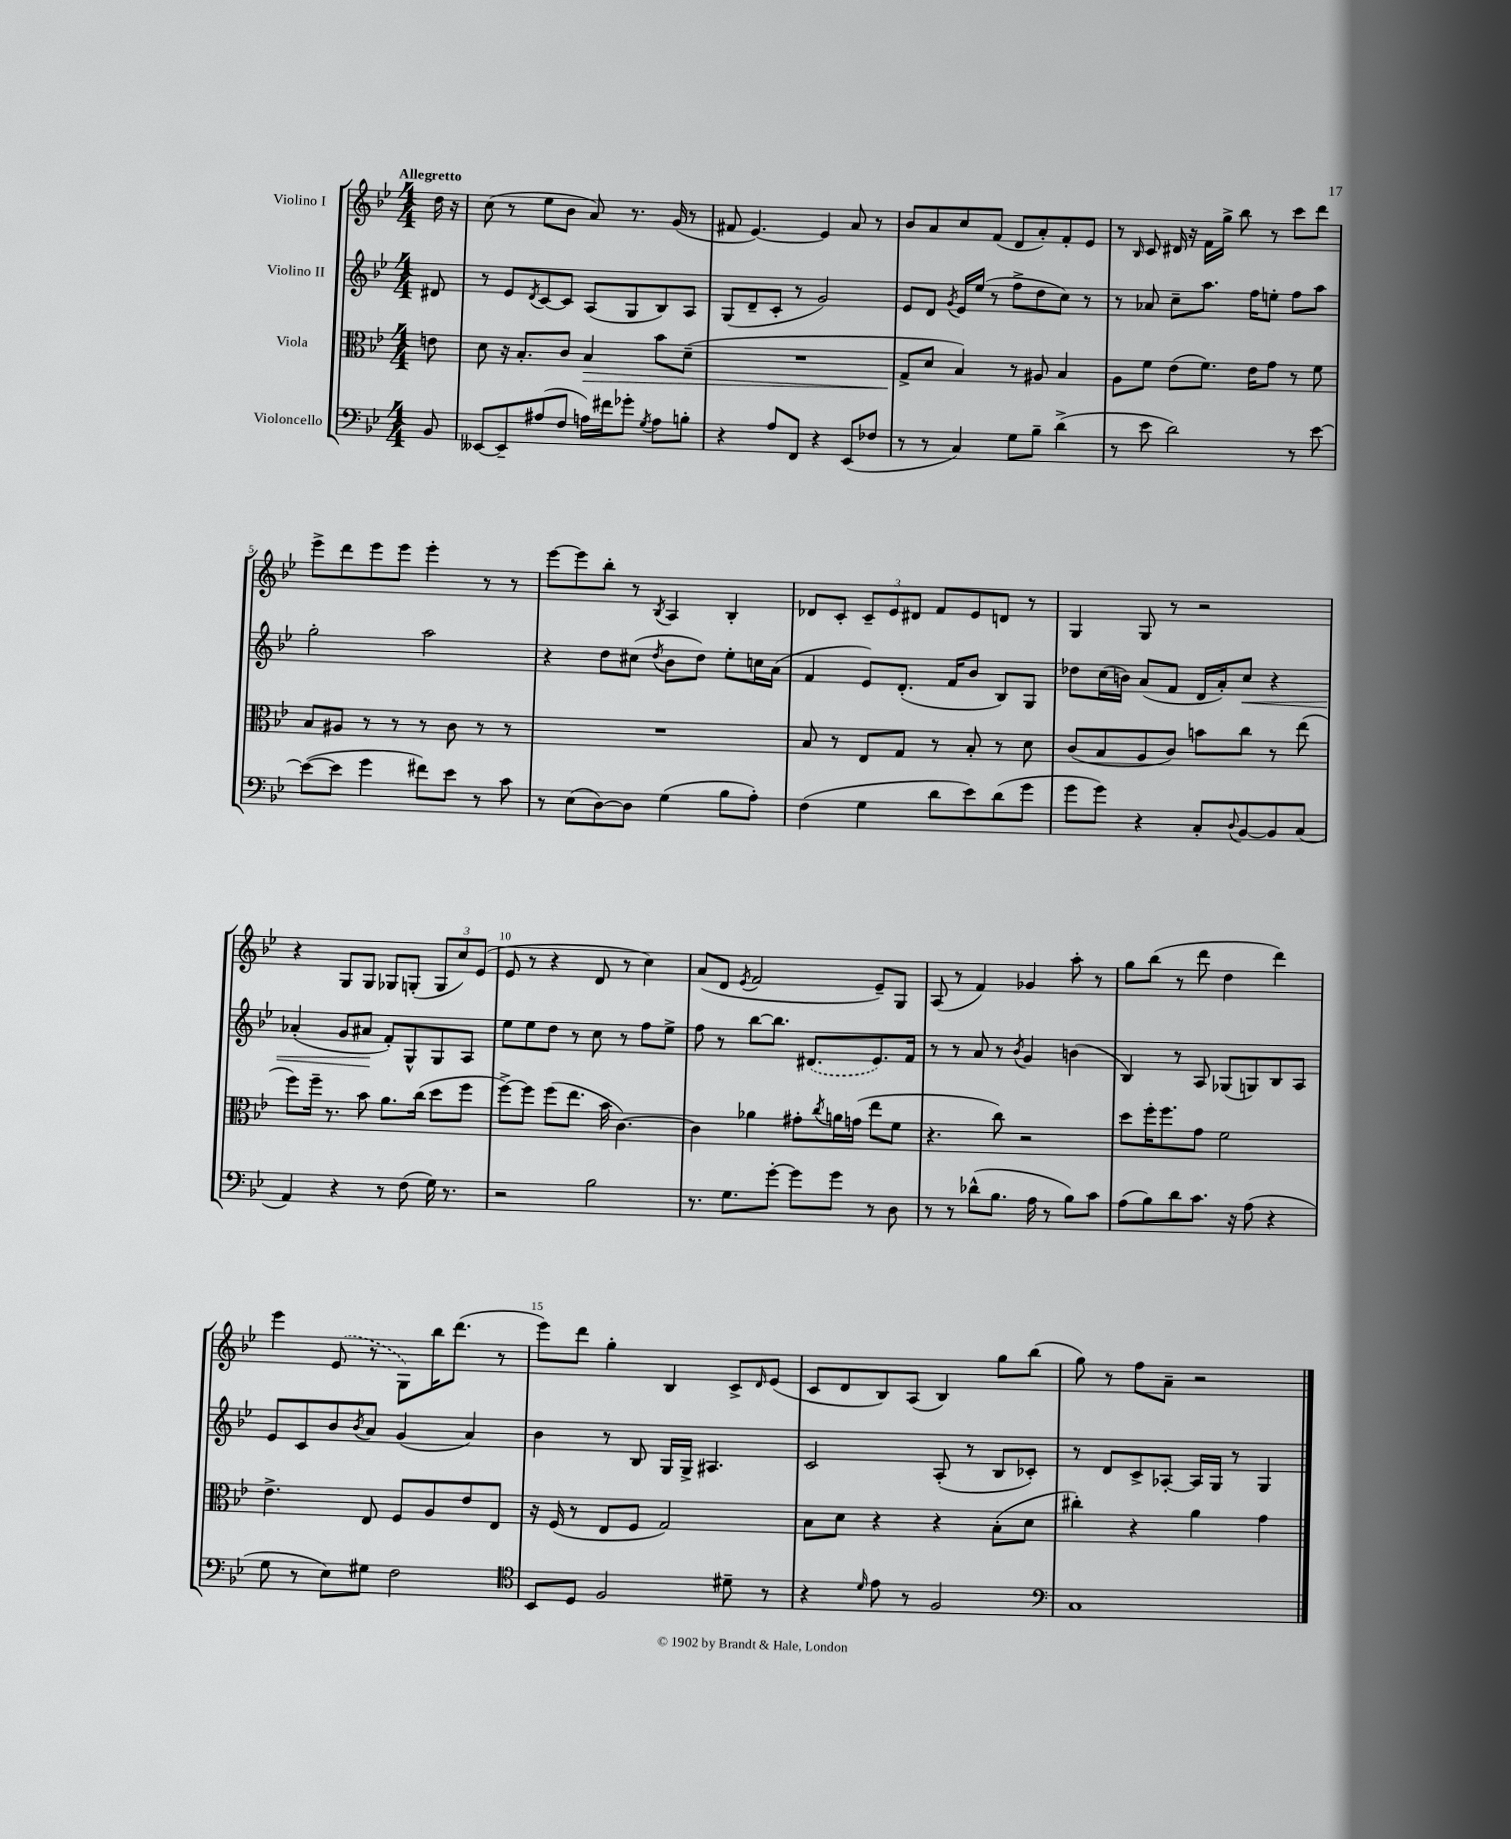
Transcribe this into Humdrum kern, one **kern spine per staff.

**kern	**kern	**dynam	**kern	**dynam	**kern
*part4	*part3	*part3	*part2	*part2	*part1
*staff4	*staff3	*staff3	*staff2	*staff2	*staff1
*I"Violoncello	*I"Viola	*	*I"Violino II	*	*I"Violino I
*clefF4	*clefC3	*	*clefG2	*	*clefG2
*k[b-e-]	*k[b-e-]	*	*k[b-e-]	*	*k[b-e-]
*M4/4	*M4/4	*	*M4/4	*	*M4/4
=	=	=	=	=	=
!	!	!	!	!	!LO:TX:a:B:t=Allegretto
8BB-/	8en\	.	8d#X/	.	16dd\
.	.	.	.	.	16r
=1	=1	=1	=1	=1	=1
[8EE--X/L	8d\	.	8r	.	(8cc\
8EE--~/]	16r	.	8e-/L	.	8r
.	8.B-'/L	.	.	.	.
.	.	.	8qd/	.	.
(8A#X/	.	.	[8c/	.	8ee-\L
8F/J	8c/J	.	8c/J]	.	8b-\J
!	!	!LO:HP:b	!	!	!
16An\LL)	4B-/	>	(8A/L	.	8a/)
16f#X\J	.	.	.	.	.
8g-X'\J	.	.	8G/	.	8.r
8qG/	.	.	.	.	.
8A\L	8b-\L	.	8B-/)	.	.
.	.	.	.	.	(16g/
8Bn'\J	(8d~\J	.	8A/J	.	8r
=2	=2	=2	=2	=2	=2
4r	1r	.	(8G/L	.	8f#X/
.	.	.	8d~/	.	[4.e-/)
8A/L	.	.	8c'/J	.	.
8FF/J	.	.	8r	.	.
4r	.	.	2g/)	.	4e-/]
(8EE-/L	.	.	.	.	8a/
8F-X/J	.	.	.	.	8r
=3	=3	=3	=3	=3	=3
8r	8G^/L	.	8e-/L	.	8b-/L
8r	8d/J	]	8d/J	.	8a/
.	.	.	8qg/	.	.
4C/)	4B-/)	.	16e-/LL	.	8cc/
.	.	.	(16ee-/JJ	.	.
.	.	.	8r	.	(8f/J
8G\L	8r	.	8ff^\L	.	8d/L
8B-~\J	8A#X/	.	8dd\	.	8a'/)
(4d^\	4B-/	.	8cc\J)	.	8f'/
.	.	.	8r	.	8e-/J
=4	=4	=4	=4	=4	=4
8r	8A\L	.	8r	.	8r
.	.	.	.	.	16qqB-/
8e-\	8f\J	.	8a-X/	.	8c/
2d\)	(8e-\L	.	8cc~\L	.	16d#X/
.	.	.	.	.	16r
.	8.f\J)	.	8.aa\J	.	16f\LL
.	.	.	.	.	16gg^\JJ
.	.	.	.	.	8bb-\
.	16e-\KL	.	16ff\KL	.	.
.	8g\J	.	8een'\J	.	8r
8r	8r	.	8ff\L	.	8ccc\L
[8e-\	8f\	.	8aa\J	.	8ddd\J
!!LO:LB:g=z
=5	=5	=5	=5	=5	=5
(8e-\L_	8B-/L	.	2gg'\	.	8eee-^\L
8e-\J]	8A#X/J	.	.	.	8ddd\
4g\	8r	.	.	.	8eee-\
.	8r	.	.	.	8eee-\J
8f#X\L)	8r	.	2aa\	.	4eee-'\
8e-\J	8c\	.	.	.	.
8r	8r	.	.	.	8r
8c\	8r	.	.	.	8r
=6	=6	=6	=6	=6	=6
8r	1r	.	4r	.	[8eee-\L
(8E-\L	.	.	.	.	8eee-\]
[8D\)	.	.	8dd\L	.	8bb-'\J
8D\J]	.	.	(8cc#X\J	.	8r
.	.	.	8qdd/	.	8qB-/
(4G\	.	.	8b-\L	.	4A/
.	.	.	8dd\J)	.	.
8B-\L	.	.	8ee-'\L	.	4B-'/
8A'\J)	.	.	16ccn\L	.	.
.	.	.	(16a\JJ	.	.
=7	=7	=7	=7	=7	=7
(4F\	8B-/	.	4f/	.	8d-X/L
.	8r	.	.	.	8c'/J
4G\	8E-/L	.	8e-/L)	.	12c~/L
.	.	.	.	.	12e-/
.	8G/J	.	(8.d'/J	.	.
.	.	.	.	.	12d#X/J
8d\L	8r	.	.	.	8f/L
.	.	.	16f/KL	.	.
8e-\)	8B-'/	.	8b-/J	.	8e-/
(8d\	8r	.	8B-/L)	.	8dn/J
8g\J	8d\	.	8G/J	.	8r
=8	=8	=8	=8	=8	=8
8g\L	(8c/L	.	8dd-X\L	.	4G/
8g\J)	8B-/	.	(16cc\L	.	.
.	.	.	16bn\JJ)	.	.
4r	8A/	.	(8a/L	.	8G/
.	8c/J)	.	8f/J	.	8r
8C'/L	8bn\L	.	16d/LL	.	2r
.	.	.	16a'/J)	.	.
8qqD/	.	.	.	.	.
!	!	!	!	!LO:HP:b	!
[8BB-/	8cc\J	.	8cc/J	<	.
8BB-/]	8r	.	4r	.	.
(8C/J	(8ee-\	.	.	.	.
!!LO:LB:g=z
=9	=9	=9	=9	=9	=9
4AA/)	8ff\L)	.	(4a-X'/	.	4r
.	16ff~\Jk	.	.	.	.
.	8.r	.	.	.	.
4r	.	.	8g/L	.	8G/L
.	8b-\	.	8a#X/J	.	8G/J
8r	8.a\L	.	8f'/L)	[	8G-X/L
(8F\	.	.	8G^^/	.	(8Gn'/J
.	(16cc\Jk	.	.	.	.
16G\)	8dd\L	.	8G/	.	12G/L
8.r	.	.	.	.	.
.	.	.	.	.	12cc/)
.	8ff\J	.	8A/J	.	.
.	.	.	.	.	(12e-/J
=10	=10	=10	=10	=10	=10
2r	[8ff^\L)	.	8ee-\L	.	8e-/
.	8ff\J]	.	8ee-\	.	8r
.	(8ff\L	.	8dd\J	.	4r
.	8.ee-\J	.	8r	.	.
2B-\	.	.	8cc\	.	8d/
.	16b-\	.	.	.	.
.	[4.c\)	.	8r	.	8r
.	.	.	8ff\L	.	4cc\)
.	.	.	8ee-^\J	.	.
=11	=11	=11	=11	=11	=11
8.r	4c\]	.	8ff\	.	(8a/L
.	.	.	8r	.	8d/J
8.G\L	.	.	.	.	.
.	.	.	.	.	8qe-/
.	4a-X\	.	[8bb-\L	.	2f/
[8g'\J	.	.	8.bb-\J]	.	.
8g\L]	8g#X'\L	.	.	.	.
.	.	.	(8.d#X/L	.	.
.	8qcc/	.	.	.	.
8g\J	16an\L	.	.	.	.
.	(16gn\JJ	.	.	.	.
8r	8ee-\L	.	8.e-/)	.	8e-~/L)
8D\	8f\J	.	.	.	8G/J
.	.	.	16f/Jk	.	.
=12	=12	=12	=12	=12	=12
8r	4.r	.	8r	.	(8A/
8r	.	.	8r	.	8r
(8d-X^^\L	.	.	8a/	.	4f/)
8.B-\J	8cc\)	.	8r	.	.
.	.	.	8qb-/	.	.
.	2r	.	4g/	.	4g-X/
16A\	.	.	.	.	.
8r	.	.	.	.	.
8B-\L)	.	.	(4bn\	.	8aa'\
8c\J	.	.	.	.	8r
=13	=13	=13	=13	=13	=13
(8A\L	8dd\L	.	4B-/)	.	8gg\L
8B-\)	16ff'\K	.	.	.	(8bb-\J
.	8.ff\	.	.	.	.
8d\	.	.	8r	.	8r
8.c\J	8g\J	.	8A/	.	8ddd\
.	2f\	.	(8G-X/L	.	4dd\
16r	.	.	.	.	.
(8A\	.	.	8Gn/)	.	.
4r	.	.	8B-/	.	4ddd\)
.	.	.	8A/J	.	.
!!LO:LB:g=z
=14	=14	=14	=14	=14	=14
8G\	4.e-^\	.	8e-/L	.	4eee-\
8r	.	.	8c/	.	.
8E-\L)	.	.	8b-/	.	(8e-/
.	.	.	8qb-/	.	.
8G#X\J	8E-/	.	8a/J	.	8r
2F\	8F/L	.	(4g/	.	8G\L)
.	8A/	.	.	.	16bb-\K
.	.	.	.	.	(8.ddd\J
.	8e-/	.	4a/)	.	.
.	8E-/J	.	.	.	8r
=15	=15	=15	=15	=15	=15
*clefC4	*	*	*	*	*
8BB-/L	16r	.	4b-\	.	8eee-\L)
.	(16F/	.	.	.	.
8D/J	8r	.	.	.	8ddd\J
2F/	8E-/L	.	8r	.	4gg'\
.	8F/J	.	8B-/	.	.
.	2G/)	.	16G/LL	.	4B-/
.	.	.	16G^/JJ	.	.
.	.	.	4.A#X/	.	.
8d#X~\	.	.	.	.	8c^/L
.	.	.	.	.	16qqd/
8r	.	.	.	.	(8e-/J
=16	=16	=16	=16	=16	=16
4r	8B-\L	.	2c/	.	8c/L
.	8d\J	.	.	.	8d/
16qqd/	.	.	.	.	.
8e-\	4r	.	.	.	8B-/)
8r	.	.	.	.	(8A/J
2F/	4r	.	(8A'/	.	4B-/)
.	.	.	8r	.	.
.	(8B-'\L	.	8B-/L	.	8gg\L
.	8d\J	.	8c-X'/J)	.	(8bb-\J
=17	=17	=17	=17	=17	=17
*clefF4	*	*	*	*	*
1C	4cc#X'\)	.	8r	.	8gg\)
.	.	.	8d/L	.	8r
.	4r	.	8c^/	.	8ff\L
.	.	.	[8A-X'/J	.	8a~\J
.	4a\	.	16A-/LL]	.	2r
.	.	.	16G/JJ	.	.
.	.	.	8r	.	.
.	4g\	.	4G/	.	.
==	==	==	==	==	==
*-	*-	*-	*-	*-	*-
